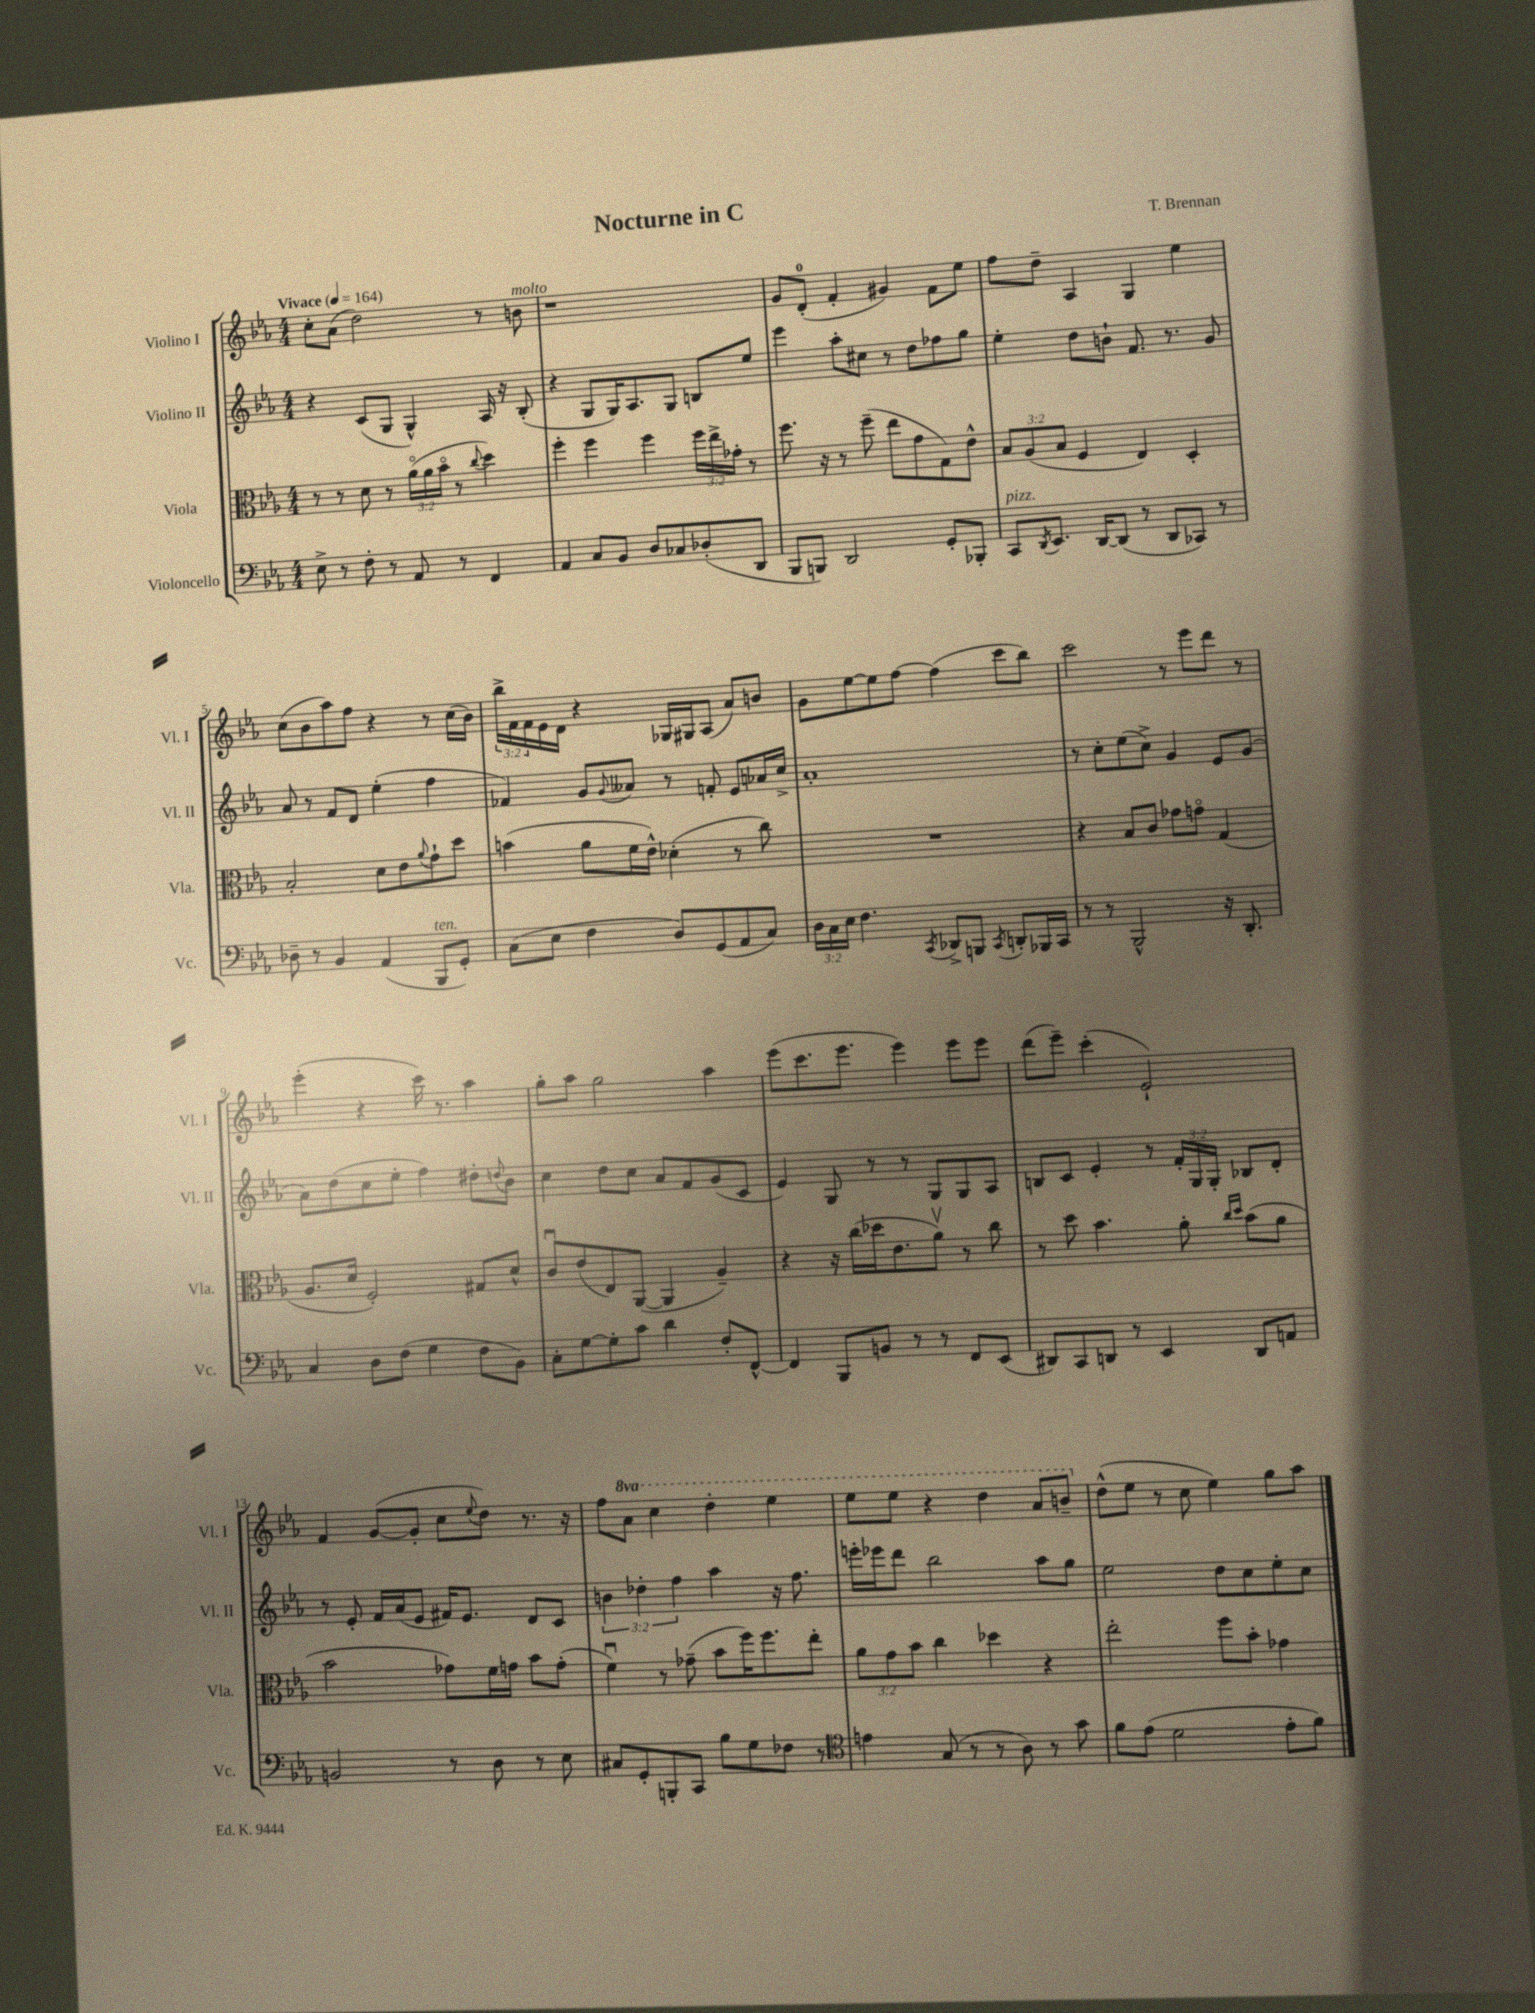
\header { title = "Nocturne in C" composer = "T. Brennan" }
<<
\new StaffGroup <<
\new Staff = "s0" \with { instrumentName = "Violino I" shortInstrumentName = "Vl. I" } {
    \clef treble \key ees \major \numericTimeSignature \time 4/4 \override Staff.TupletNumber.text = #tuplet-number::calc-fraction-text \set Staff.ottavationMarkups = #ottavation-simple-ordinals \tempo "Vivace" 4 = 164
    c''8-. aes'8( d''2) r8 b'8^\markup { \italic "molto" } |
    r1 |
    g'8 d'8-0-.( f'4-. gis'4) f'8 ees''8 |
    f''8 d''8-- aes4 g4 ees''4 |
    c''8( bes'8 aes''8) f''8 r4 r8 c''16( bes'16) |
    \tuplet 3/2 { bes''16-> f'16 f'16 } ees'16 d'16 r4 ges16 gis16 aes8( aes'8) b'8 |
    g'8 ees''8~ ees''8 f''8~ f''4( c'''8 bes''8) |
    c'''2 r8 ees'''8 d'''8 r8 |
    ees'''4-.( r4 c'''16) r8. aes''4 |
    g''8-. aes''8 g''2 aes''4 |
    ees'''8( c'''8. ees'''8. ees'''4) ees'''8 ees'''8 |
    d'''8( ees'''8--) c'''4-.( ees'2-!) |
    f'4 g'8~( g'8-. c''8 \appoggiatura { ees''8 } d''8) r8. r16 |
    f''8 \ottava #1 aes''8 c'''4 d'''4-. ees'''4 |
    ees'''8 ees'''8 r4 d'''4 aes''8 b''8-- \ottava #0 |
    d''8-^( ees''8 r8 c''8 ees''4) g''8 aes''8 \bar "|." |
}
\new Staff = "s1" \with { instrumentName = "Violino II" shortInstrumentName = "Vl. II" } {
    \clef treble \key ees \major \numericTimeSignature \time 4/4 \override Staff.TupletNumber.text = #tuplet-number::calc-fraction-text
    r4 c'8( g8 g4-^) aes16 r16 bes8-.( |
    r4 g8 g16) aes8. g8 b8 ees''8 |
    ees'''4 aes''8-. cis''8 r8 d''8 fes''8 g''8 |
    ees''4-. d''8 b'8-! f'8. r8. g'8 |
    aes'8 r8 f'8 d'8 ees''4-.( f''4 |
    fes'4) g'8 \appoggiatura { g'8 } aeses'8 r8 f'8-. ees'8 aes'16 c''16-> |
    aes'1-. |
    r8 c''8-. ees''8( c''8->) g'4 ees'8 g'8( |
    aes'8) d''8( c''8 ees''8-. f''4) dis''8-. \appoggiatura { d''8 } bes'8 |
    c''4 d''8 c''8 aes'8 f'8 g'8( c'8 |
    ees'4) g8 r8 r8 g8 g8 aes8 |
    b8 c'8 ees'4-. r8 \tuplet 3/2 { f'16-. g16 g16-. } bes8 d'8-. |
    r8 ees'8-. f'16 aes'16( ees'8 fis'16) ees'8. d'8 c'8 |
    \tuplet 3/2 { b'4 des''4-. f''4 } aes''4 r16 f''8. |
    e'''16-. ees'''16 d'''8 bes''2 aes''8 g''8 |
    ees''2 d''8 c''8 ees''8-. c''8 \bar "|." |
}
\new Staff = "s2" \with { instrumentName = "Viola" shortInstrumentName = "Vla." } {
    \clef alto \key ees \major \numericTimeSignature \time 4/4 \override Staff.TupletNumber.text = #tuplet-number::calc-fraction-text
    r8 r8 d'8 r8 \tuplet 3/2 { aes'16\flageolet( aes'16 bes'16\flageolet } r8 \appoggiatura { c''8 } d''4) |
    f''4-. f''4 f''4 \tuplet 3/2 { f''16 ees''16-> ges'16-. } r8 |
    f''8. r16 r8 f''8--( ees''8 g'8 g8) ees'8-^ |
    \tuplet 3/2 { bes8 aes8( bes8 } f4 ees4) d4-. |
    bes2-. d'8 ees'8 \appoggiatura { aes'8 } g'8-! d''8 |
    b'4( aes'8 f'16 ees'16-^) des'4-.( r8 c''8) |
    R1 |
    r4 bes8 c'8 ges'8 g'8\flageolet g4( |
    aes8. d'16 f2-.) gis8 d'8-^ |
    c'8\downbow ees'8( ees8) aes,8~( aes,4 aes4--) |
    r4 r16 c''16( des''16 ees'8. aes'8\upbow) r8 c''8 |
    r8 d''8 bes'4. aes'8-. \grace { c''16 d''16 } bes'8( aes'8 |
    bes'2 ges'8) f'16 g'16 bes'8 g'8-.( |
    f'4\downbow) r8 ges'8--( bes'8 f''16) f''8. ees''8-. |
    \tuplet 3/2 { aes'8 g'8 bes'8 } c''4 des''4 r4 |
    ees''2-. f''8 bes'8-. ges'4 \bar "|." |
}
\new Staff = "s3" \with { instrumentName = "Violoncello" shortInstrumentName = "Vc." } {
    \clef bass \key ees \major \numericTimeSignature \time 4/4 \override Staff.TupletNumber.text = #tuplet-number::calc-fraction-text
    ees8-> r8 f8-. r8 aes,8 r8 f,4 |
    aes,4 c8 bes,8 d8 ces8 des8-.( d,8 |
    bes,,8 b,,8) d,2 g,8-. bes,,8-. |
    c,8^\markup { \italic "pizz." } \acciaccatura { d,8 } ees,8. d,16~ d,8( r8 d,8 ces,8) r8 |
    des8-- r8 bes,4 aes,4( bes,,8^\markup { \italic "ten." } g,8-.) |
    c8( ees8 f4 d8) g,8( aes,8 c8) |
    \tuplet 3/2 { d16 c16 ees16 } f4. \acciaccatura { c,8 } des,8-> b,,8 \acciaccatura { c,8 } d,8-. bes,,16 c,16 |
    r8 r8 bes,,2-^ r16 d,8.-. |
    c4 d8 f8( g4 f8 bes,8) |
    c8-. g8~ g8-. c'8 d'4 f8-. f,8~-^ |
    f,4 bes,,8 b,8 r8 r8 f,8 ees,8( |
    dis,8) c,8 d,8 r8 ees,4 d,8 a,8 |
    b,2 r8 d8 r8 ees8 |
    cis8 g,8-. b,,8-. c,8 bes8 g8 fes8 r8 |
    \clef tenor e'4 g8( r8 r8 aes8) r8 g'8 |
    f'8 ees'8( d'2 ees'8-. f'8) \bar "|." |
}
>>
>>
